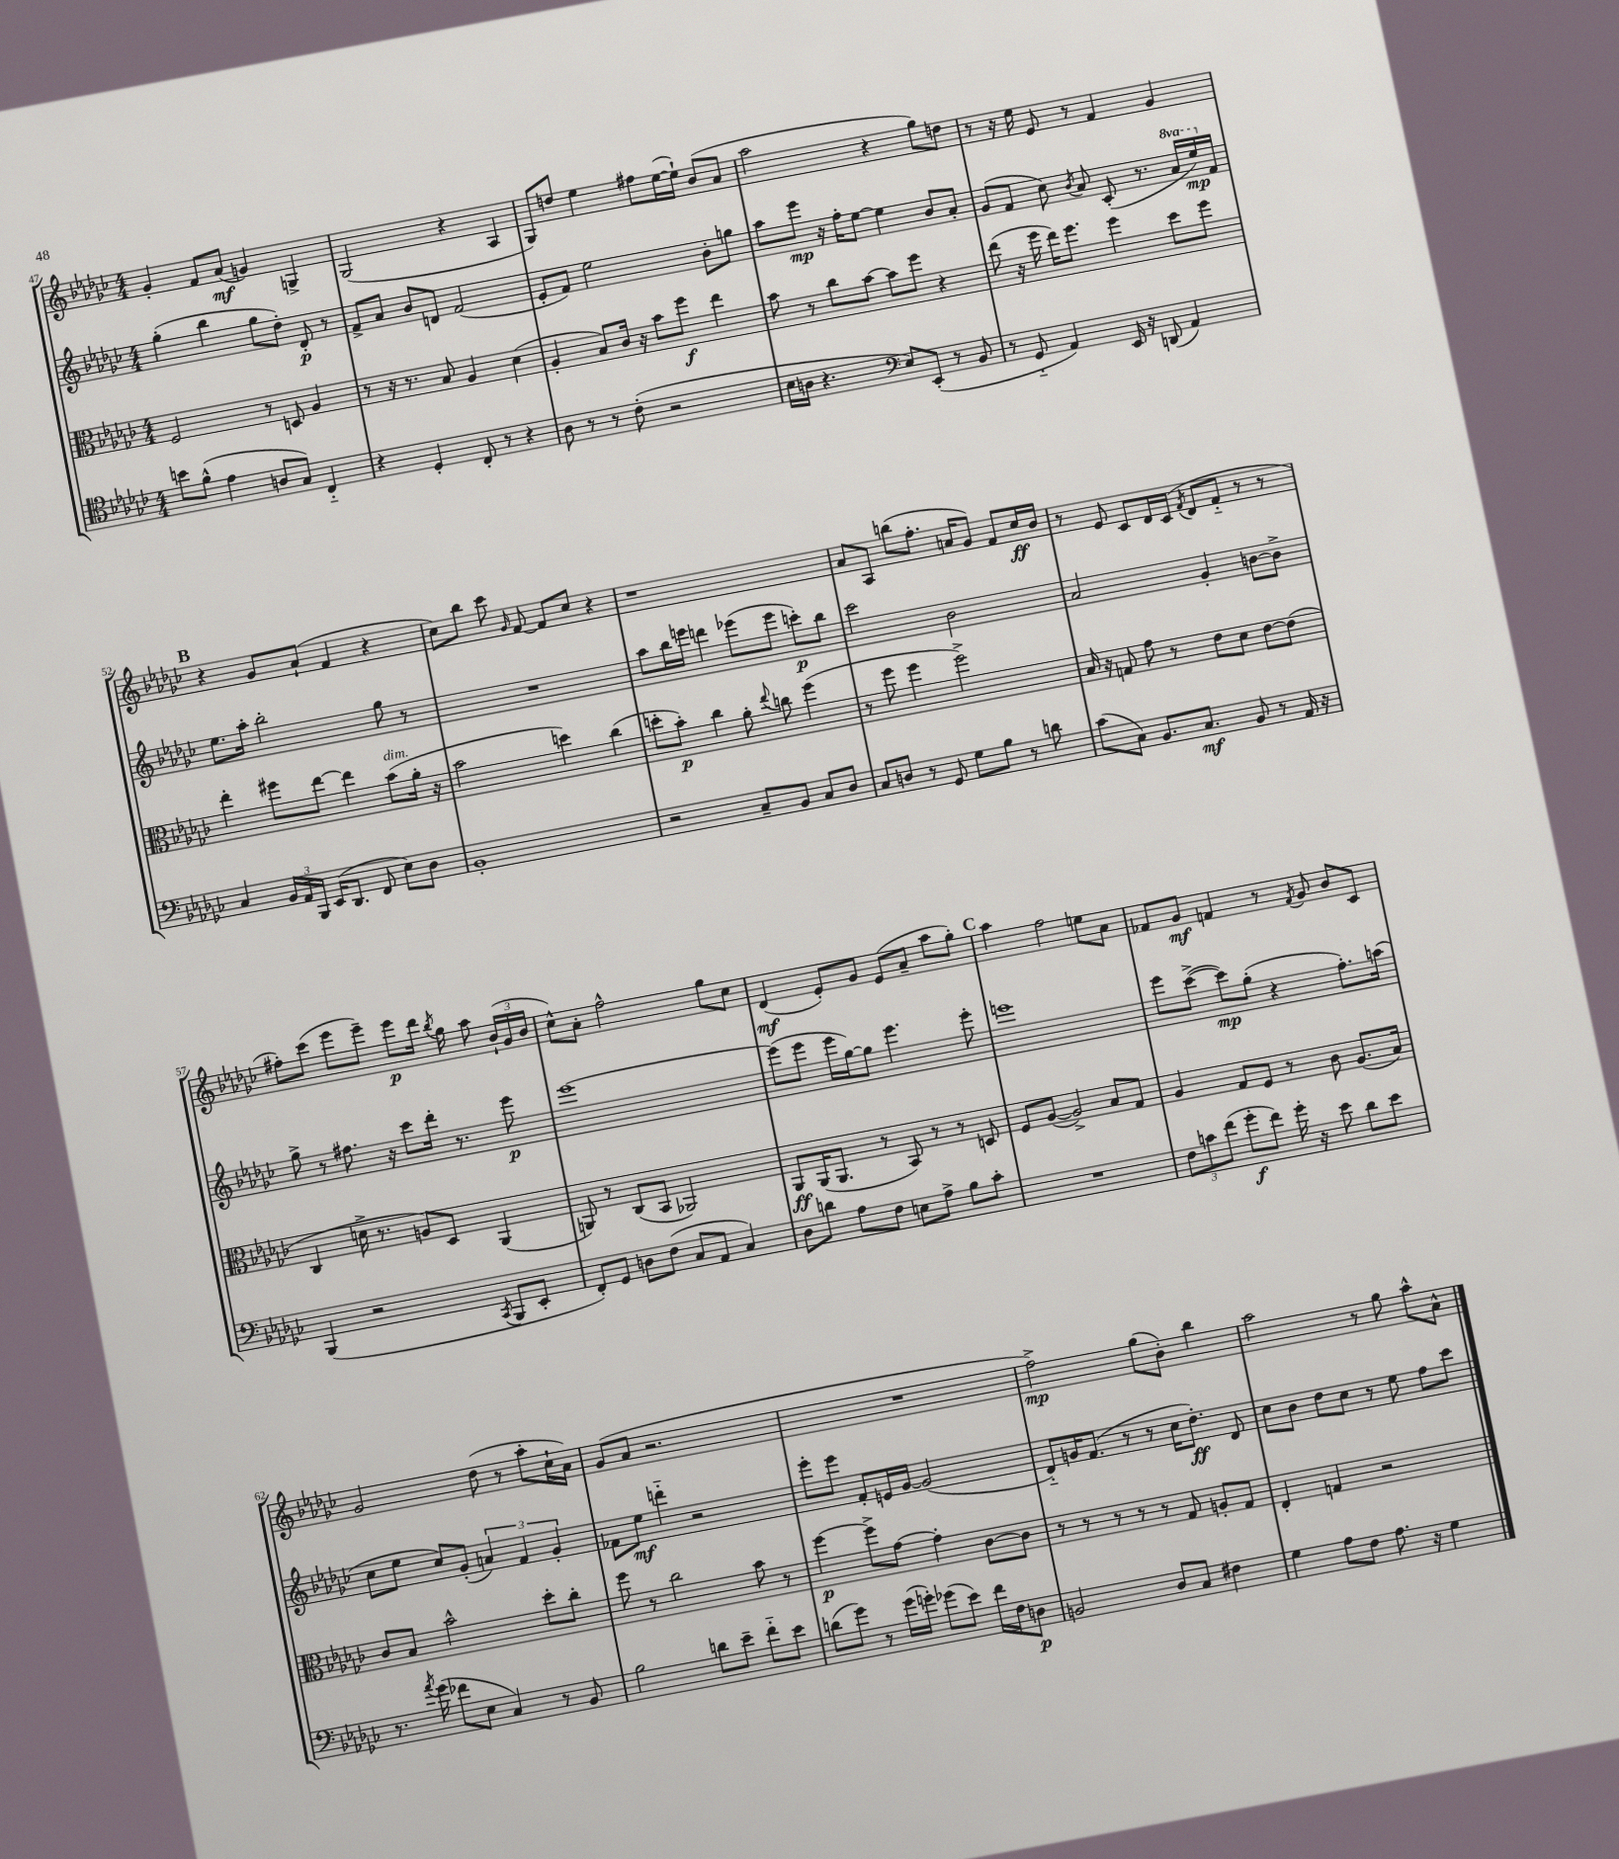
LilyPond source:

<<
\new StaffGroup <<
\new Staff = "s0" {
    \clef treble \key ges \major \numericTimeSignature \time 4/4
    \autoBeamOff ges'4-. f'8[ aes'8]\mf( g'4) g4-> |
    ges2( r4 aes4 |
    ges8[) d''8] ees''4 fis''8[ ees''16~( ees''16]-!) bes'8[( aes'8] |
    aes''2 r4 ges''8[) d''8] |
    r8 r16 ees''16 ees'8 r8 f'4 ges'4 |
    \mark \markup { \bold "B" } r4 ges'8[ aes'8]-!( f'4 r4 |
    ces''8[) bes''8] ces'''8 \grace { ges'16 } f'8~ f'8[ ces''8] r4 |
    r1 |
    aes'8[ aes8] b''8[( f''8.]-. a'16[ ges'8]) f'8[ ces''16\ff bes'16] |
    r8 ees'8 ces'8[ des'16 ces'16]( \acciaccatura { f'8 } des'8[ f'8]-_ r8 r8 |
    fis''8[-.) ces'''8]( ees'''8[ ees'''8]--) ees'''8[\p des'''16] \acciaccatura { bes''8 } ges''16 aes''8 \tuplet 3/2 { bes'16[-!( ges'16 bes'16] } |
    ces''8[-^) aes'8]-. f''2-^ ges''8[ ces''8] |
    des'4\mf( ees'8[-.) ges'8] ees'8[( aes'8]-- aes''8[ ges''8]-.) |
    \mark \markup { \bold "C" } aes''4 f''2 e''8[ aes'8] |
    fes'8[ ges'8]\mf f'4 r8 \acciaccatura { f'8 } ges'8 bes'8[ ces'8] |
    ges'2 des''8( r8 aes''8[-. ces''16-! aes'16]) |
    ges'8[( aes'8] r2. |
    R1 |
    f''2->\mp) ges''8[( bes'8]-.) bes''4 |
    aes''2 r8 ges''8 aes''8[-^ aes'8]-^ \bar "|." |
}
\new Staff = "s1" {
    \clef treble \key ges \major \numericTimeSignature \time 4/4 \set Staff.ottavationMarkups = #ottavation-simple-ordinals
    \autoBeamOff ges''4-.( bes''4 ges''8[ des''8]-.) des'8-.\p r8 |
    f'8[-> aes'8] bes'8[ d'8] f'2( |
    ees'8[-. f'8]) ees''2 bes'8[-. g''8] |
    aes''8[ ees'''8]\mp r16 f''16[-. ees''8]~ ees''4 bes'8[ aes'8]-. |
    ges'8[( f'8] ces''8) \acciaccatura { bes'8 } aes'8 ces'8-.( r8. \ottava #1 aes''16[ ees'''16\mp) \ottava #0 f'16] |
    \mark \markup { \bold "B" } ees''8.[ aes''16]-. bes''2-. ges''8 r8 |
    R1 |
    aes''8[ bes''16 e'''16] d'''4 ees'''8[( ees'''8] c'''8[-.\p) bes''8] |
    ces'''2 bes'2 |
    aes'2 ges'4-. b'8[~ b'8]-> |
    ges''8-> r8 fis''8. r16 ces'''8[ des'''16]-. r8. ees'''8\p |
    ees'''1~ |
    ees'''8[( ees'''8] ees'''16[ ges''16~) ges''8] ees'''4. ees'''8-. |
    \mark \markup { \bold "C" } e'''1 |
    ees'''8[ ces'''8]~->( ces'''8[\mp) ges''8]-.( r4 f''8.[-.) a''16]( |
    ces''8[ ees''8] ces''8[) ges'8]-.( \tuplet 3/2 { a'4) f'4 ges'4-. } |
    fes'8[ ees''8]\mf d'''4-_ r2 |
    ees'''8[-. ees'''8] f'8[-. e'16 ges'16]~ ges'2( |
    des'8[-_) g'16 f'8.]( r8 r8 ces''16[ des''8.]-.\ff) des'8 |
    ces''8[ bes'8] des''8[ ces''8] r8 ees''8 f''8[ ces'''8] \bar "|." |
}
\new Staff = "s2" {
    \clef alto \key ges \major \numericTimeSignature \time 4/4
    \autoBeamOff f2 r8 d8 aes4 |
    r8 r16 r8. bes8 aes4 des'4( |
    aes4-. bes8[) ces'16] r16 bes'8[ f''8]\f ees''4 |
    bes'8 r8 ces''8[ bes'8]~ bes'8[ f''8] r4 |
    ees''8( r16 f''16 ees''16[) f''8.] f''4 des''8[ f''8] |
    \mark \markup { \bold "B" } ees''4-. fis''8[ ees''8]~ ees''4 bes'8[^\markup { \italic "dim." }( aes'16]-. r16 |
    bes'2 d''4) ces''4( |
    d''8[-. bes'8]-.\p) ces''4 aes'8-. \appoggiatura { ees''8 } c''8 f''4( |
    r8 f''8 f''4 f''2->) |
    bes16 r16 g8 ges'8 r8 ees'8[ des'8] ees'8[~ ees'8]( |
    ces4 d'16-> r8. a8[) des8] aes,4( |
    a,8) r8 ces8[( bes,8] aes,2) |
    aes,8[\ff aes,16( aes,8.] r8 bes,8) r8 r8 d8 |
    \mark \markup { \bold "C" } f8[ aes8]~( aes2->) bes8[ ges8] |
    aes4 ges8[ f8] r8 ces'8 aes8.[( bes16]) |
    ces'8[ bes8] bes'2-^ des''8[-. ces''8]-. |
    f''8 r8 ces''2 bes'8 r8 |
    f''4~\p f''8[-> ges'8]~ ges'4-. ces'8[~ ces'8] |
    r8 r8 r8 r8 r8 ges8 a8[-. ges8] |
    ees4-. g4 r2 \bar "|." |
}
\new Staff = "s3" {
    \clef tenor \key ges \major \numericTimeSignature \time 4/4
    \autoBeamOff b'8[ f'8]-^( ees'4 a8[ ges8]) ces4-_ |
    r4 des4-. ces8-. r8 r4 |
    aes8 r8 r8 ces'8-.( r2 |
    bes16[ a16] r4. \clef bass ees8[) ees,8]-.( r8 bes,8 |
    r8 ges,8-_ aes,4) ees,16 r16 d,8( aes,4) |
    \mark \markup { \bold "B" } ces4 \tuplet 3/2 { bes,16[ aes,16 bes,,16] } ees,16[( des,8.] f,8 ees8[) des8] |
    bes,1-. |
    r2 ces8[-- bes,8] ces8[ des8] |
    ces8[ d8] r8 ges,8 ges8[ bes8] r8 d'8 |
    ces'8[( ces8]) bes,8.[ ces8.]\mf bes,8 r8 aes,16 r16 |
    bes,,4( r2 \acciaccatura { ces,8 } bes,,8[ ees,8]-. |
    f,8[-.) ges,8] d8[ f8]( ces8[ aes,8] ces4) |
    des8[ d'8] aes8[ f8] e8[ aes8]-> bes8[ ces'8]-. |
    \mark \markup { \bold "C" } R1 |
    \tuplet 3/2 { f8[ c'8 f'8]( } ges'8[-.\f f'8]) ges'16-. r16 ees'8 des'8[ ees'8] |
    r8. \acciaccatura { aes'8 } ges'16( fes'8[ ees8] ces4) r8 bes,8 |
    bes2 d'8[ ees'8]-- f'8[-_ ees'8] |
    d'8[( ges'8]) r8 ges'16[( g'16]-.) ges'8[( ees'8]) f'16[ f16 d8]\p |
    b,2 des8[ ces8] fis4 |
    ges4 aes8[ f8] aes8. r16 ges4 \bar "|." |
}
>>
>>
\layout { \context { \Score currentBarNumber = #47 } }
